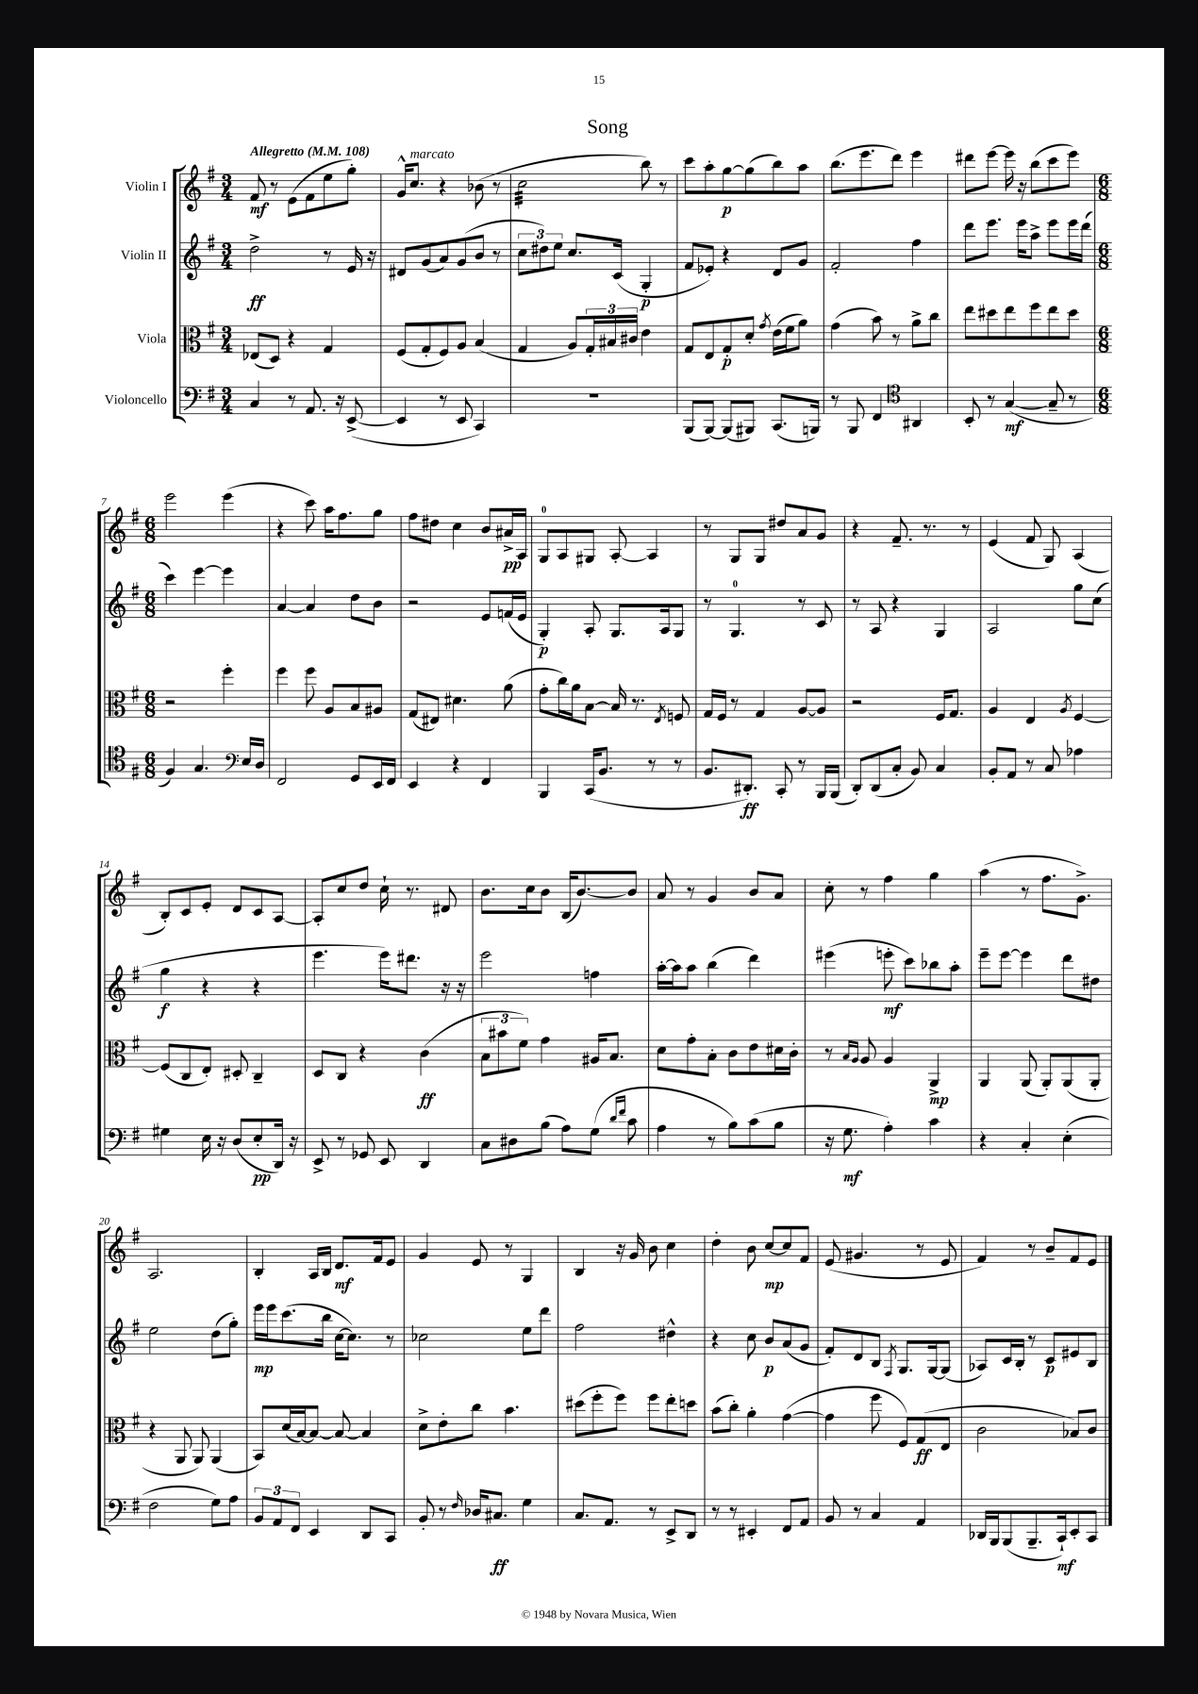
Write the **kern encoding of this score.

**kern	**kern	**kern	**kern
*staff4	*staff3	*staff2	*staff1
*clefF4	*clefC3	*clefG2	*clefG2
*k[f#]	*k[f#]	*k[f#]	*k[f#]
*M3/4	*M3/4	*M3/4	*M3/4
*MM108	*MM108	*MM108	*MM108
4C	(8E-	2dd^	8f#
.	8D)	.	8r
8r	4r	.	(8e
8.AA	.	.	8f#
.	4G	8r	8ee
16r	.	.	.
([8EE^	.	16e	8gg')
.	.	16r	.
=	=	=	=
4EE]	(8F#	8d#	16g^^
.	.	.	8.cc
.	8G'	(8g	.
8r	8F#)	8a)	4r
8EE	8A	(8g	.
4CC)	(4B	8b	(8b-
.	.	8r	8r
=	=	=	=
2.r	4G	12cc	2cc
.	.	12dd#)	.
.	.	12ee	.
.	8A)	8.cc	.
.	24G'	.	.
.	24B#	.	.
.	.	(16c	.
.	24c#	.	.
.	4e	4G'	8bb)
.	.	.	8r
=	=	=	=
(8BBB	8G	8f#	8ccc
[8BBB)	8E	8e-')	8aa'
(8BBB]	8G'	4r	[8gg
8BBB#)	8d'	.	(8gg]
.	8qg	.	.
(8.CC	(16e	8d	8bb)
.	16f#	.	.
.	8a)	8g	8aa
16BBB)	.	.	.
=	=	=	=
8r	(4g	2f#'	(8.bb
8BBB	.	.	.
.	.	.	8.eee
4FF#	8b)	.	.
.	8r	.	8ddd)
*clefC4	*	*	*
4AA#	8a^	4ff#	4eee
.	8cc	.	.
=	=	=	=
8BB'	8ee	8ddd	8ddd#
8r	8dd#	8.eee	[8eee
([4G	8ee	.	16eee]
.	.	16eee	16r
.	8ff#	8aa^	(8bb
8G~]	8ee	8eee	8ccc
8r	8dd#	16eee	8eee)
.	.	(16ddd	.
=	=	=	=
*M6/8	*M6/8	*M6/8	*M6/8
4F#)	2r	4ccc)	2eee
4.G	.	[4eee	.
.	4ff#'	4eee]	(4eee
16E	.	.	.
16D	.	.	.
=	=	=	=
*clefF4	*	*	*
2FF#	4ff#	[4a	4r
.	8ff#	4a]	8ccc)
.	8A	.	16aa
.	.	.	8.ff#
8GG	8B	8dd	.
16EE	8A#	8b	8gg
16FF#	.	.	.
=	=	=	=
4EE	(8G	2r	8ff#
.	8E#)	.	8dd#
4r	4.d#	.	4cc
4FF#	.	8e	8b
.	(8a	(16f	16a#^
.	.	16e	16A
=	=	=	=
4BBB	8g'	4G')	8G
.	16cc)	.	8A
.	16a	.	.
(16CC	[8B	8A'	8G#
8.BB	.	.	.
.	16B]	8.G	[8A'
.	8.r	.	.
8r	.	.	4A]
.	.	16A	.
.	8qE	.	.
8r	8F	8G	.
=	=	=	=
8.BB	16G	8r	8r
.	16F#	.	.
.	8r	4.G	8G
8.DD#')	.	.	.
.	4G	.	8G
8CC'	.	.	8dd#
8r	[8A	8r	8a
16BBB	8A]	8c	8g
(16BBB	.	.	.
=	=	=	=
8DD')	2r	8r	4r
(8DD	.	8A	.
8C'	.	4r	8.f#~
8BB)	.	.	.
.	.	.	8.r
4C	16F#	4G	.
.	8.G	.	.
.	.	.	8r
=	=	=	=
8BB'	4A	2A	(4e
8AA	.	.	.
8r	4E	.	8f#
8C	.	.	8G)
.	8qA	.	.
4A-	[4F#	8gg	(4A
.	.	(8cc	.
=	=	=	=
4G#	(8F#]	4gg	8B')
.	8C	.	8c
16E	8E')	4r	8e'
16r	.	.	.
(8D	8D#'	.	8d
8E'	4C~	4r	8c
16DD)	.	.	[8A
16r	.	.	.
=	=	=	=
8EE^	8D	4.eee	8A']
8r	8C	.	8cc
8GG-	4r	.	8dd
8EE	.	16eee)	16cc`
.	.	8.ddd#	8.r
4DD	(4c	.	.
.	.	16r	8d#
.	.	16r	.
=	=	=	=
8C	12B	2eee	8.b
.	12b#	.	.
8D#	.	.	.
.	12f#)	.	.
.	.	.	16cc
(8B	4g	.	8b
8A)	.	.	(16B
.	.	.	[8.b)
(8G	16A#	4ff	.
.	8.B	.	.
16qqd	.	.	.
16qqf#	.	.	.
8c	.	.	8b]
=	=	=	=
4A	8d	[16aa'	8a
.	.	16aa]	.
.	8g'	8aa	8r
8r	8B'	(4bb	4g
8B)	8c	.	.
(8c	8e	4ddd)	8b
8B	16d#	.	8a
.	16c'	.	.
=	=	=	=
16r	8r	(4eee#	8cc'
8.G	.	.	.
.	16qqB	.	.
.	16qqA	.	.
.	8A	.	8r
4A')	4A	8eee'	4ff#
.	.	8ccc)	.
4c	4AA^	8bb-	4gg
.	.	8aa'	.
=	=	=	=
4r	4AA	8eee~	(4aa
.	.	[8eee	.
4C'	(8AA	4eee]	8r
.	8AA')	.	8.ff#
(4E'	(8AA	8ddd	.
.	.	.	8.g^)
.	8AA'	8dd#	.
=	=	=	=
2F#	4r	2ee	2.A
.	8AA	.	.
.	8AA)	.	.
8G)	(4AA	(8dd	.
8A	.	8gg')	.
=	=	=	=
12BB	8BB)	16eee	4B'
.	.	16eee	.
12AA	.	.	.
.	(16d	(8.ccc	.
12FF#	.	.	.
.	[16B)	.	.
4EE	8B_	.	16A
.	.	16bb	16B
.	8B_	[16cc	8.d
.	.	8.cc])	.
8DD	4B]	.	.
.	.	.	16f#
8CC	.	8r	8e
=	=	=	=
8BB'	8d^	2cc-	4g
8r	8e'	.	.
16qqF#	.	.	.
16D-	8cc	.	8e
8.C#	.	.	.
.	4.b	.	8r
4G	.	8ee	4G
.	.	8ddd	.
=	=	=	=
8.C	(8dd#	2ff#	4B
.	8ff#'	.	.
8.AA	.	.	.
.	8ff#)	.	16r
.	.	.	16g
8r	8ff#	.	8b
8EE^	8ee'	4dd#^^	4cc
8DD	8dd	.	.
=	=	=	=
8r	(8b	4r	4dd'
8r	8cc')	.	.
4EE#'	4a'	8cc	8b
.	.	8b	[8cc
8FF#	([4g	(8a	8cc]
8AA	.	8g	8f#
=	=	=	=
8BB	4g]	8f#')	(8e
8r	.	8d	4.g#
4C	8ff#	8B	.
.	.	8qF#	.
.	8F#)	8.G	.
4AA	(8G	.	8r
.	.	[16G	.
.	8E	(8G]	8e
=	=	=	=
16DD-	2c	8A-)	4f#)
16BBB	.	.	.
(8BBB	.	16c	.
.	.	16B'	.
8.BBB~	.	8r	8r
.	.	8c	8b~
16CC`)	.	.	.
8EE'	8B-)	8e#	8f#
8CC	8c	8B	8e
==	==	==	==
*-	*-	*-	*-
